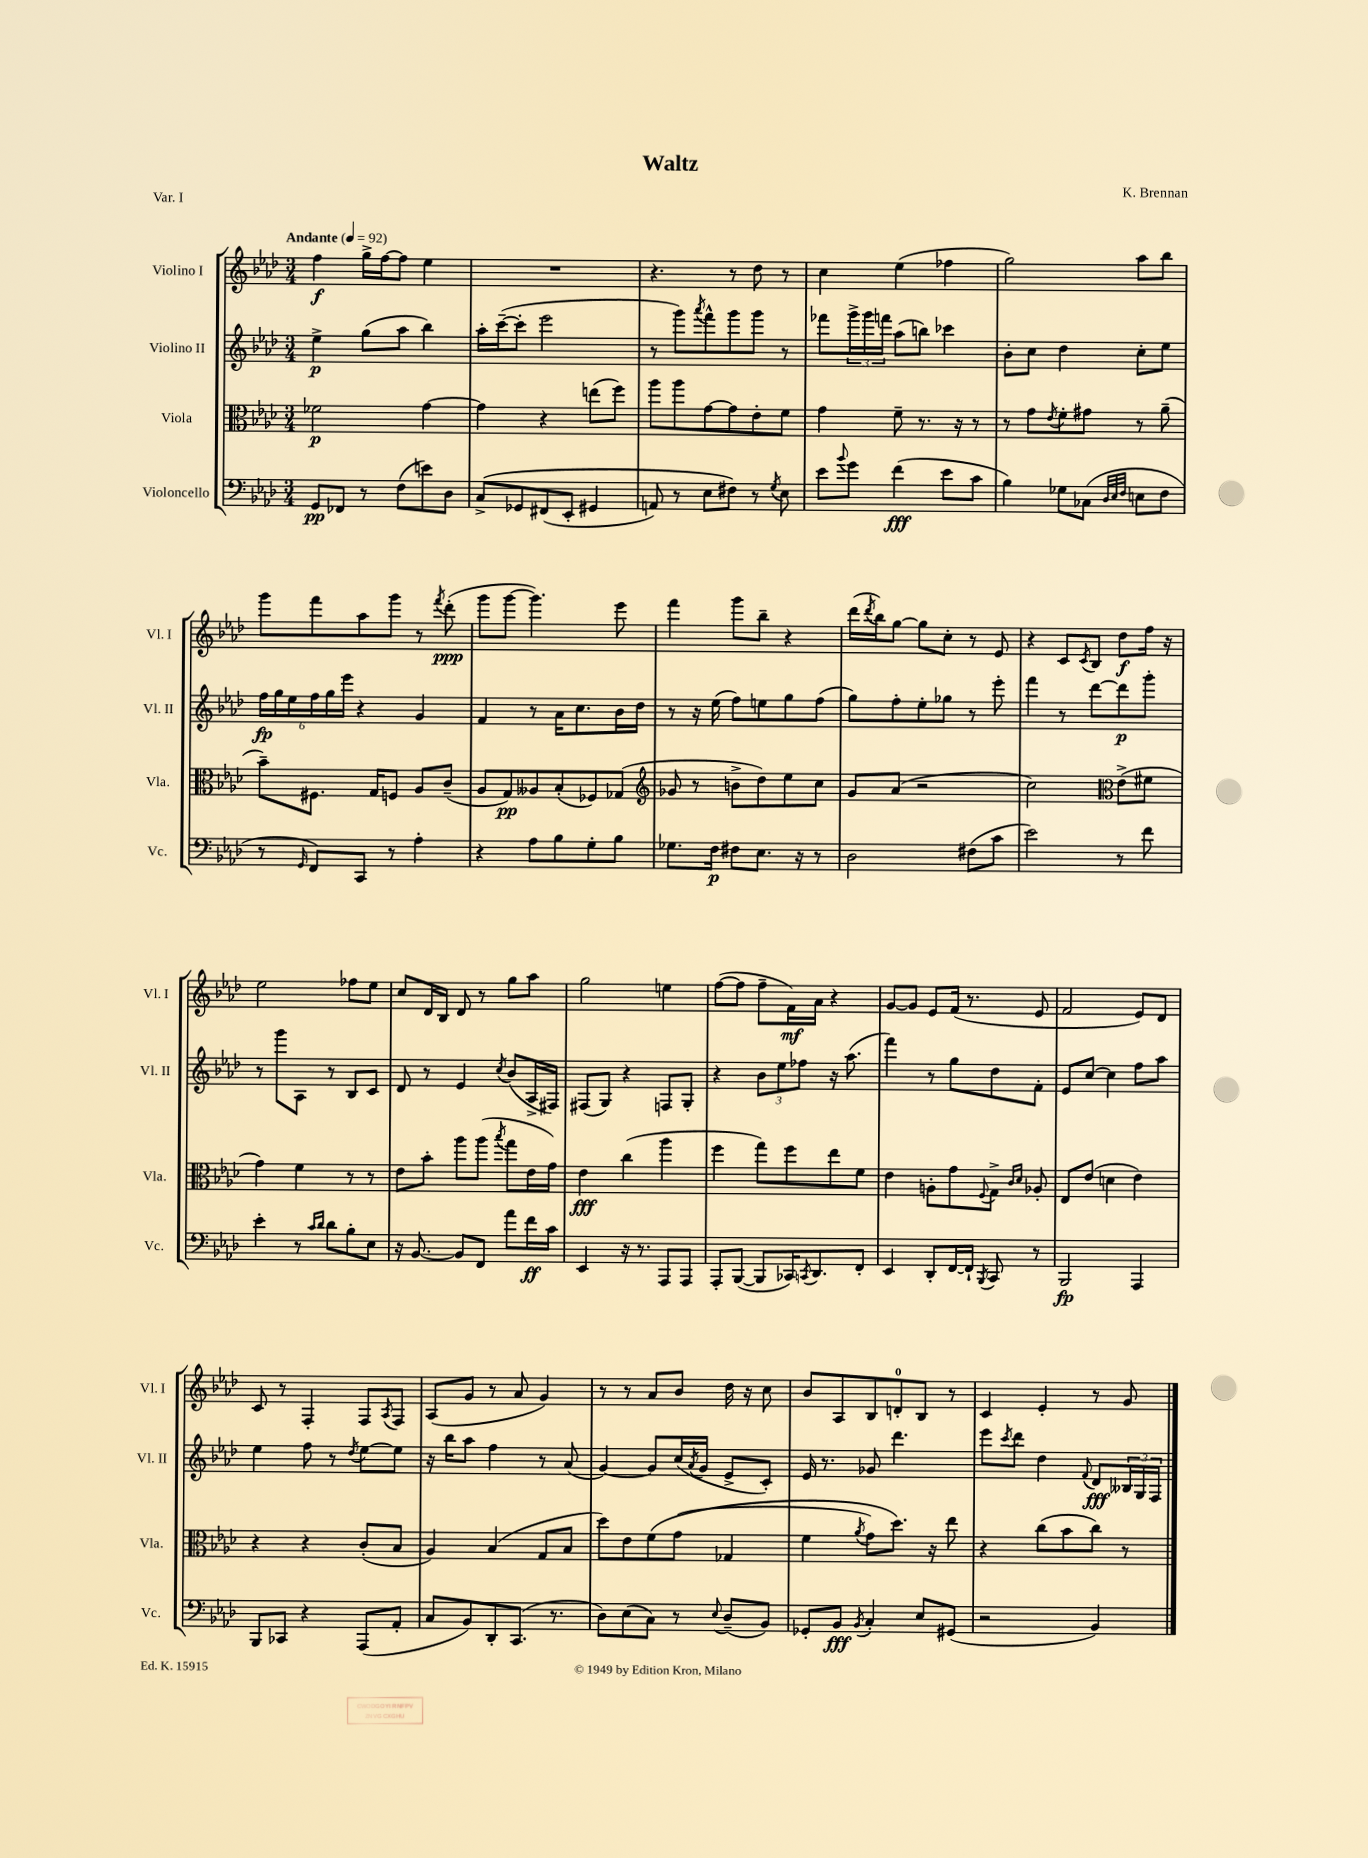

**kern	**dynam	**kern	**dynam	**kern	**dynam	**kern	**dynam
*part4	*part4	*part3	*part3	*part2	*part2	*part1	*part1
*staff4	*staff4	*staff3	*staff3	*staff2	*staff2	*staff1	*staff1
*I"Violoncello	*	*I"Viola	*	*I"Violino II	*	*I"Violino I	*
*I'Vc.	*	*I'Vla.	*	*I'Vl. II	*	*I'Vl. I	*
*clefF4	*	*clefC3	*	*clefG2	*	*clefG2	*
*k[b-e-a-d-]	*	*k[b-e-a-d-]	*	*k[b-e-a-d-]	*	*k[b-e-a-d-]	*
*M3/4	*	*M3/4	*	*M3/4	*	*M3/4	*
*MM92	*	*MM92	*	*MM92	*	*MM92	*
=1	=1	=1	=1	=1	=1	=1	=1
!	!	!	!	!	!	!LO:TX:a:B:t=Andante	!
8GG/L	pp	2f-X\	p	4ee-^\	p	4ff\	f
8FF-X/J	.	.	.	.	.	.	.
8r	.	.	.	(8gg\L	.	16gg^\LL	.
.	.	.	.	.	.	[16ff\J	.
(8F\L	.	.	.	8aa-\J	.	8ff\J]	.
8en\)	.	[4g\	.	4bb-\)	.	4ee-\	.
8D-\J	.	.	.	.	.	.	.
=2	=2	=2	=2	=2	=2	=2	=2
(8C^/L	.	4g\]	.	16aa-'\LL	.	2.r	.
.	.	.	.	([16ccc~\J	.	.	.
8GG-X/	.	.	.	8ccc'\J]	.	.	.
(8FF#X/	.	4r	.	2eee-\	.	.	.
8EE-'/J	.	.	.	.	.	.	.
4GG#X/	.	(8een\L	.	.	.	.	.
.	.	8ff\J)	.	.	.	.	.
=3	=3	=3	=3	=3	=3	=3	=3
8AAn/)	.	8aa-\L	.	8r	.	4.r	.
8r	.	8aa-\	.	8ggg\L)	.	.	.
.	.	.	.	8qaaa-/	.	.	.
8E-\L	.	[8g\	.	8fff^^\	.	.	.
8F#X\J)	.	8g\]	.	8ggg\	.	8r	.
8r	.	8e-'\	.	8ggg\J	.	8dd-\	.
8qG/	.	.	.	.	.	.	.
8E-\	.	8f\J	.	8r	.	8r	.
=4	=4	=4	=4	=4	=4	=4	=4
8e-\L	.	4g\	.	8fff-X\L	.	4cc\	.
8qqb-/	.	.	.	.	.	.	.
8g\J	.	.	.	24ggg^\L	.	.	.
.	.	.	.	24ggg\	.	.	.
.	.	.	.	24fffn\JJ	.	.	.
(4f\	fff	8f~\	.	(8aa-\L	.	(4ee-\	.
.	.	8.r	.	8bbn\J)	.	.	.
8e-\L	.	.	.	4ccc-X\	.	4ff-X\	.
.	.	16r	.	.	.	.	.
8c\J	.	8r	.	.	.	.	.
=5	=5	=5	=5	=5	=5	=5	=5
4B-\)	.	8r	.	8b-'\L	.	2gg\)	.
.	.	8g\L	.	8cc\J	.	.	.
.	.	8qe-/	.	.	.	.	.
8G-X\L	.	8f'\	.	4dd-\	.	.	.
(8C-X\J	.	8g#X\J	.	.	.	.	.
32qqD-/LLL	.	.	.	.	.	.	.
32qqE-/	.	.	.	.	.	.	.
32qqF/JJJ	.	.	.	.	.	.	.
8En\L	.	8r	.	8cc'\L	.	8aa-\L	.
8F\J	.	(8a-~\	.	8ee-\J	.	8bb-\J	.
!!LO:LB:g=z
=6	=6	=6	=6	=6	=6	=6	=6
8r	.	8b-~\L)	.	24ff\LL	fp	8ggg\L	.
.	.	.	.	24gg\	.	.	.
.	.	.	.	24ee-\	.	.	.
16qqGG/	.	.	.	.	.	.	.
8FF/L)	.	8.F#X\J	.	24ff\	.	8fff\	.
.	.	.	.	24gg\	.	.	.
.	.	.	.	24eee-\JJ	.	.	.
8CC/J	.	.	.	4r	.	8aa-\	.
.	.	16G/KL	.	.	.	.	.
8r	.	8Fn/J	.	.	.	8ggg\J	.
4A-'\	.	8A-/L	.	4g/	.	8r	.
.	.	.	.	.	.	8qfff/	.
.	.	(8c~/J	.	.	.	(8ddd-'\	ppp
=7	=7	=7	=7	=7	=7	=7	=7
4r	.	8A-/L	.	4f/	.	8ggg\L	.
.	.	8G/)	pp	.	.	[8ggg\J	.
8A-\L	.	8A--X/	.	8r	.	4.ggg\])	.
8B-\	.	(8B-'/	.	16a-\KL	.	.	.
.	.	.	.	8.cc\	.	.	.
8G'\	.	8F-X/)	.	.	.	.	.
8B-\J	.	(8G-X/J	.	16b-\L	.	8eee-\	.
.	.	.	.	16dd-\JJ	.	.	.
=8	=8	=8	=8	=8	=8	=8	=8
*	*	*clefG2	*	*	*	*	*
8.G-X\L	.	8g-X/	.	8r	.	4fff\	.
.	.	8r	.	16r	.	.	.
16F\Jk	p	.	.	(16ee-\	.	.	.
8F#X\L	.	8bn^\L	.	8ff\L)	.	8ggg\L	.
8.E-\J	.	8dd-\)	.	8een\	.	8bb-~\J	.
.	.	8ee-\	.	8gg\	.	4r	.
16r	.	.	.	.	.	.	.
8r	.	8cc\J	.	(8ff\J	.	.	.
=9	=9	=9	=9	=9	=9	=9	=9
2D-\	.	8g/L	.	8gg\L)	.	(16ddd-\LL	.
.	.	.	.	.	.	8qddd-/	.
.	.	.	.	.	.	16bb-\J)	.
.	.	(8a-/J	.	8ff'\	.	[8gg\J	.
.	.	2r	.	8ee-'\	.	8gg\L]	.
.	.	.	.	8gg-X\J	.	8cc'\J	.
(8F#X\L	.	.	.	8r	.	8r	.
8c\J	.	.	.	8eee-'\	.	8e-/	.
=10	=10	=10	=10	=10	=10	=10	=10
2e-\)	.	2cc\)	.	4fff\	.	4r	.
.	.	.	.	8r	.	8c/L	.
.	.	.	.	.	.	8qc/	.
.	.	.	.	[8ddd-\L	.	8B-/J	.
*	*	*clefC3	*	*	*	*	*
8r	.	(8e-^\L	.	8ddd-\]	p	8dd-\L	f
8f\	.	8f#X\J	.	8ggg'\J	.	16ff\Jk	.
.	.	.	.	.	.	16r	.
!!LO:LB:g=z
=11	=11	=11	=11	=11	=11	=11	=11
4e-'\	.	4g\)	.	8r	.	2ee-\	.
.	.	.	.	8ggg\L	.	.	.
8r	.	4f\	.	8A-\J	.	.	.
16qqc/LL	.	.	.	.	.	.	.
16qqd-/JJ	.	.	.	.	.	.	.
8d-\L	.	.	.	8r	.	.	.
8B-'\	.	8r	.	8B-/L	.	8ff-X\L	.
8E-\J	.	8r	.	8c/J	.	8ee-\J	.
=12	=12	=12	=12	=12	=12	=12	=12
16r	.	8e-\L	.	8d-/	.	8cc/L	.
[8.BB-/	.	.	.	.	.	.	.
.	.	8b-'\J	.	8r	.	16d-/L	.
.	.	.	.	.	.	16B-/JJ	.
8BB-/L]	.	8aa-\L	.	4e-/	.	8d-/	.
8FF/J	.	(8aa-\J	.	.	.	8r	.
.	.	8qbb-/	.	8qcc/	.	.	.
8a-\L	.	8gg\L	.	(8b-/L	.	8gg\L	.
16f\L	ff	16e-\L	.	16A-^/L	.	8aa-\J	.
16c\JJ	.	16g\JJ)	.	16F#X/JJ)	.	.	.
=13	=13	=13	=13	=13	=13	=13	=13
4EE-/	.	4e-\	fff	(8F#X/L	.	2gg\	.
.	.	.	.	8G/J)	.	.	.
16r	.	(4cc\	.	4r	.	.	.
8.r	.	.	.	.	.	.	.
8AAA-/L	.	4aa-\	.	8Fn/L	.	4een\	.
8AAA-/J	.	.	.	8G'/J	.	.	.
=14	=14	=14	=14	=14	=14	=14	=14
8AAA-'/L	.	4ff\	.	4r	.	([8ff\L	.
([8BBB-/J	.	.	.	.	.	8ff\J]	.
8BBB-/L]	.	8gg\L)	.	12b-\L	.	8ff~\L	.
.	.	.	.	12ee-\	.	.	.
16CC-X/K)	.	8ff\	.	.	.	16f\L)	mf
.	.	.	.	12ff-X\J	.	.	.
8qCCn/	.	.	.	.	.	.	.
8.DD-/	.	.	.	.	.	16a-\JJ	.
.	.	8ee-\	.	16r	.	4r	.
.	.	.	.	(8.aa-\	.	.	.
8FF'/J	.	8f\J	.	.	.	.	.
=15	=15	=15	=15	=15	=15	=15	=15
4EE-/	.	4e-\	.	4fff\)	.	[8g/L	.
.	.	.	.	.	.	8g/J]	.
8DD-'/L	.	8An'\L	.	8r	.	8e-/L	.
[16FF/L	.	8g\	.	8gg\L	.	(16f/Jk	.
16FF`/JJ]	.	.	.	.	.	8.r	.
8qBBB-/	.	8qqF/	.	.	.	.	.
8CC/	.	8G^\J	.	8dd-\	.	.	.
.	.	16qqc/LL	.	.	.	.	.
.	.	16qqd-/JJ	.	.	.	.	.
8r	.	8A-X'/	.	8f'\J	.	8e-/	.
=16	=16	=16	=16	=16	=16	=16	=16
2BBB-/	fp	8E-/L	.	8e-/L	.	2f/	.
.	.	(8e-/J	.	[8cc/J	.	.	.
.	.	4dn\	.	4cc\]	.	.	.
4AAA-/	.	4e-\)	.	8ff\L	.	8e-/L)	.
.	.	.	.	8aa-\J	.	8d-/J	.
!!LO:LB:g=z
=17	=17	=17	=17	=17	=17	=17	=17
8BBB-/L	.	4r	.	4ee-\	.	8c/	.
8CC-X/J	.	.	.	.	.	8r	.
4r	.	4r	.	8ff\	.	4F'/	.
.	.	.	.	8r	.	.	.
.	.	.	.	8qdd-/	.	.	.
(8AAA-/L	.	(8c'/L	.	[8ee-\L	.	8F/L	.
.	.	.	.	.	.	8qA-/	.
8AA-'/J	.	8B-/J	.	8ee-\J]	.	8F/J	.
=18	=18	=18	=18	=18	=18	=18	=18
8C/L	.	4A-/)	.	16r	.	(8A-/L	.
.	.	.	.	16bb-\KL	.	.	.
8BB-/)	.	.	.	8aa-\J	.	8g/J	.
8DD-'/	.	(4B-/	.	4ff\	.	8r	.
(8.CC/J	.	.	.	.	.	8a-/	.
.	.	8G/L	.	8r	.	4g/)	.
8.r	.	.	.	.	.	.	.
.	.	8B-/J	.	(8a-/	.	.	.
=19	=19	=19	=19	=19	=19	=19	=19
8D-\L)	.	8dd-\L)	.	[4g/)	.	8r	.
(8E-\	.	8e-\	.	.	.	8r	.
8C\J)	.	(8f\	.	8g/L]	.	8a-/L	.
8r	.	(8g\J	.	(16cc/L	.	8b-/J	.
.	.	.	.	8qa-/	.	.	.
.	.	.	.	16g/JJ	.	.	.
8qqE-/	.	.	.	.	.	.	.
(8D-~/L	.	4G-X/	.	8e-^/L	.	16dd-\	.
.	.	.	.	.	.	16r	.
8BB-/J)	.	.	.	8c'/J)	.	8cc\	.
=20	=20	=20	=20	=20	=20	=20	=20
8GG-X'/L	.	4f\	.	16e-/	.	8b-/L	.
.	.	.	.	8.r	.	.	.
8BB-/J	fff	.	.	.	.	8A-/	.
8qBB-/	.	8qa-/	.	.	.	.	.
4C'/	.	8g\L)	.	8g-X/	.	8B-/	.
.	.	8.dd-\J)	.	4.ddd-\	.	8dn'/	.
8E-/L	.	.	.	.	.	8B-/J	.
.	.	16r	.	.	.	.	.
(8GG#X/J	.	8ee-\	.	.	.	8r	.
=21	=21	=21	=21	=21	=21	=21	=21
2r	.	4r	.	8eee-\L	.	4c/	.
.	.	.	.	8qccc/	.	.	.
.	.	.	.	8ddd-\J	.	.	.
.	.	(8cc\L	.	4dd-\	.	4e-'/	.
.	.	8b-\	.	.	.	.	.
.	.	.	.	8qqf/	.	.	.
4BB-/)	.	8cc\J)	.	8d-/L	fff	8r	.
.	.	8r	.	24B--X/L	.	8g/	.
.	.	.	.	24G/	.	.	.
.	.	.	.	24F/JJ	.	.	.
==	==	==	==	==	==	==	==
*-	*-	*-	*-	*-	*-	*-	*-
